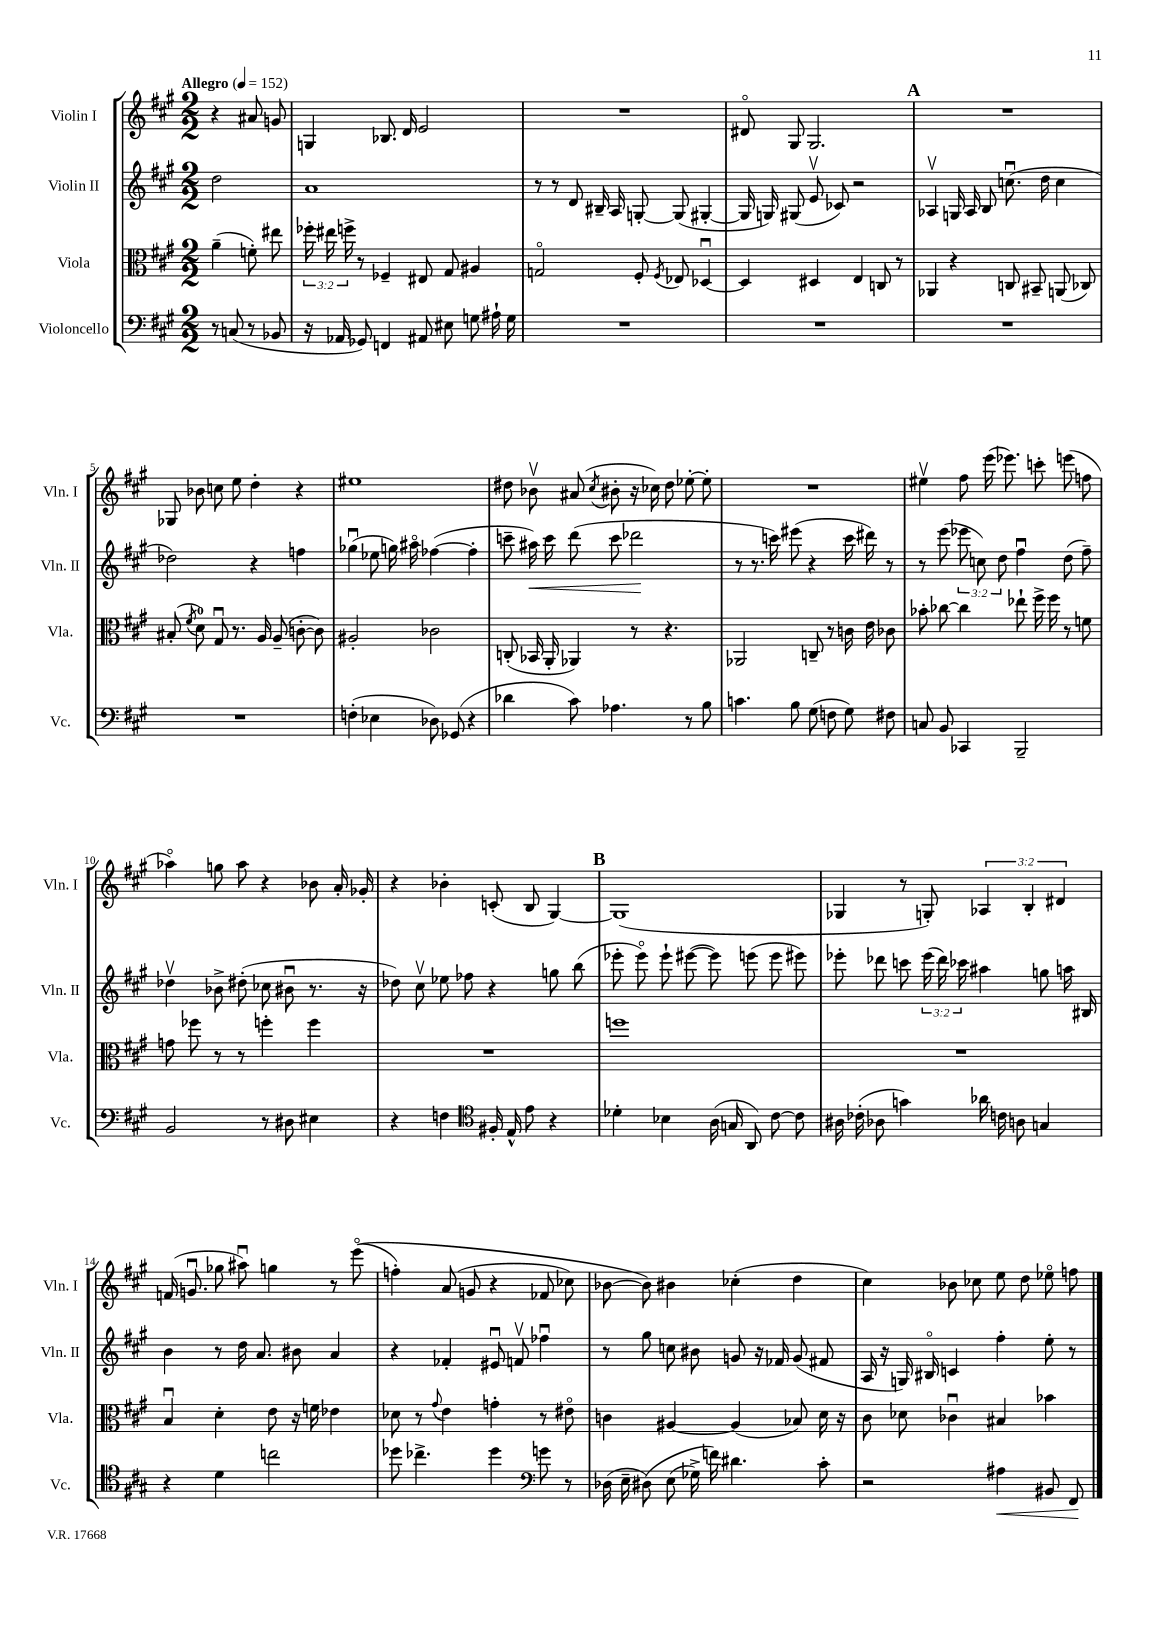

**kern	**kern	**kern	**kern
*staff4	*staff3	*staff2	*staff1
*clefF4	*clefC3	*clefG2	*clefG2
*k[f#c#g#]	*k[f#c#g#]	*k[f#c#g#]	*k[f#c#g#]
*M2/2	*M2/2	*M2/2	*M2/2
*MM152	*MM152	*MM152	*MM152
8r	(4a~	2dd	4r
(8C	.	.	.
8r	8f')	.	8a#
8BB-	8ee#	.	8g
=	=	=	=
16r	24ff-'	1a	4G
.	24ee#	.	.
16AA-	.	.	.
.	24ff^	.	.
8GG-)	8r	.	.
4FF	4F-~	.	8.B-
.	.	.	16d
8AA#	8E#	.	2e
8E#	8G#	.	.
8G	4A#	.	.
16A#`	.	.	.
16G	.	.	.
=	=	=	=
1r	2Go	8r	1r
.	.	8r	.
.	.	8d	.
.	.	16B#~	.
.	.	16A	.
.	8F#'	[8G'	.
.	8qF#	.	.
.	8E-	(8G]	.
.	[4D-u	[4G#'	.
=	=	=	=
1r	4D-]	16G#]	8d#o
.	.	16G)	.
.	.	(8G#	8G#
.	4D#	8ev	2.G#
.	.	8c-)	.
.	4E	2r	.
.	8C	.	.
.	8r	.	.
=	=	=	=
1r	4AA-	4A-v	1r
.	4r	16G	.
.	.	16A-	.
.	.	8B	.
.	8C	(8.ccu	.
.	8BB#~	.	.
.	.	16dd	.
.	(8AA	4cc	.
.	8C-)	.	.
=	=	=	=
1r	(8B#'	2dd-)	8G-
.	8qf#	.	.
.	8d)	.	8b-
.	8G#u	.	8cc
.	8.r	.	8ee
.	.	4r	4dd'
.	16A	.	.
.	(8A~	.	.
.	[8c'	4ff	4r
.	8c])	.	.
=	=	=	=
(4F'	2A#'	(4gg-u	1ee#
4E-	.	8ee-	.
.	.	16gg)	.
.	.	16aa#o	.
8D-)	2c-	([4ff-	.
(8GG-	.	.	.
4r	.	4ff-']	.
=	=	=	=
4d-	(8C'	8ccc~	8dd#
.	16BB-	16aa#)	8b-v
.	16AA'	16ccc	.
8c#)	4AA-)	(8ddd	(8a#
.	.	.	8qcc#
4.A-	.	8ccc	8b#'
.	8r	2ddd-	16r
.	.	.	16cc-)
.	4.r	.	8dd#
8r	.	.	[8ee-'
8B	.	.	8ee-']
=	=	=	=
4.c	2AA-	8r	1r
.	.	8.r	.
.	.	16ccc)	.
8B	.	(8eee#	.
(8G#	8C~	4r	.
8F	8r	.	.
8G#)	16c	16ccc	.
.	16e	16ddd#)	.
8F#	8c-	8r	.
=	=	=	=
8C	8b-'	8r	4ee#v
8BB	[8cc-	(8eee	.
4CC-	4cc-]	12eee-	8ff#
.	.	12cc)	.
.	.	.	(16eee
.	.	12dd	.
.	.	.	8.eee-)
2BBB~	8ee-`	4ff#u	.
.	16ff#^	.	8ccc'
.	16ff#	.	.
.	8r	(8dd	(8eee
.	8f	8ff#~)	8ff
=	=	=	=
2BB	8g	4dd-v	4aa-o)
.	8ff-	.	.
.	8r	8b-^	8gg
.	8r	(8dd#'	8aa-
8r	4ff'	8cc-	4r
8D#	.	8b#u	.
4E#	4ff	8.r	8b-
.	.	.	16a'
.	.	16r	16g-'
=	=	=	=
4r	1r	8dd-)	4r
.	.	8cc#v	.
4F	.	8ee-	4b-'
.	.	8ff-	.
*clefC4	*	*	*
16F#'	.	4r	(8c'
16E^^	.	.	.
8e	.	.	8B
4r	.	8gg	[4G#)
.	.	(8bb	.
=	=	=	=
4d-'	1ff	8eee-'	(1G#]
.	.	8eee-o)	.
4B-	.	8eee-`	.
.	.	([8eee#	.
(16A	.	8eee#])	.
16G	.	.	.
8AA)	.	(8eee	.
[8c#	.	8eee	.
8c#]	.	8eee#)	.
=	=	=	=
16A#	1r	8eee-'	4G-
(16c-'	.	.	.
8A-	.	8ddd-	.
4g)	.	8ccc	8r
.	.	(24eee-	8G')
.	.	24ddd-)	.
.	.	24ccc-	.
16a-	.	4aa#	6A-
16c	.	.	.
8A	.	.	.
.	.	.	6B'
4G	.	8gg	.
.	.	.	6d#
.	.	16aa	.
.	.	16B#	.
=	=	=	=
4r	4Bu	4b	(16f
.	.	.	8.gu
4d	4d'	8r	8gg-
.	.	16dd	8aa#u)
.	.	8.a	.
2cc	8e	.	4gg
.	16r	8b#	.
.	16f	.	.
.	4e-	4a	8r
.	.	.	&((8eeeo
=	=	=	=
8dd-	8d-	4r	4ff')
4.cc-^	8r	.	.
.	8qqg#	.	.
.	4e	4f-'	(8a
.	.	.	8g
4dd-	4g'	8e#u	4r
.	.	8fv	.
*clefF4	*	*	*
8g	8r	4ff-u	8f-
8r	8e#o	.	8cc-)
=	=	=	=
(16D-	4c	8r	[8b-
16E~	.	.	.
&(8D#)	.	8gg#	8b-]&)
(8E	[4A#	8cc	4b#
16G-^)	.	8b#	.
16f&)	.	.	.
4.d#	(4A#]	8g	(4cc-'
.	.	16r	.
.	.	16f-	.
.	8B-)	(8g	4dd
8c#'	16d	8f#	.
.	16r	.	.
=	=	=	=
2r	8c#	16A	4cc#)
.	.	16r	.
.	8d-	16G)	.
.	.	16B#o	.
.	4c-u	4c	8b-
.	.	.	8cc-
4A#	4B#	4ff#'	8ee
.	.	.	8dd
8BB#	4b-	8ee'	8ee-o
8FF#	.	8r	8ff
==	==	==	==
*-	*-	*-	*-
